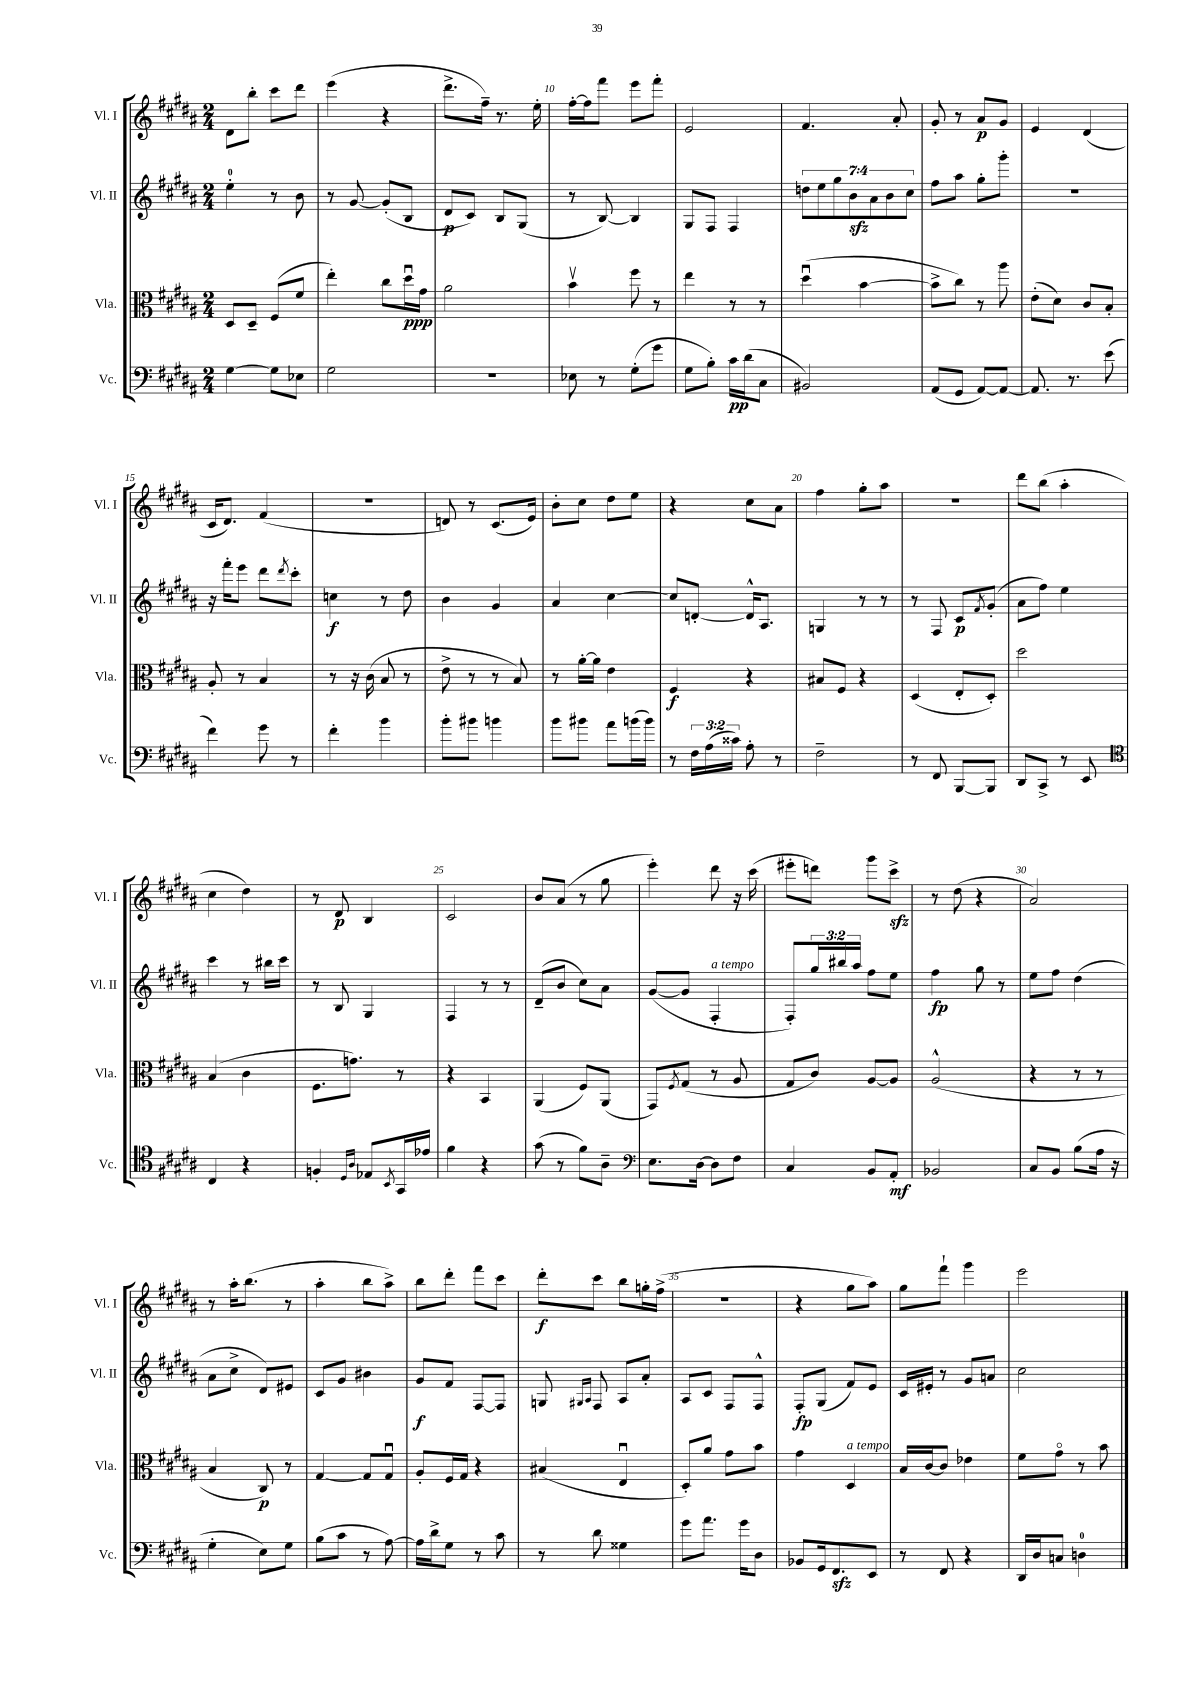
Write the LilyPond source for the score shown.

<<
\new StaffGroup <<
\new Staff = "s0" \with { instrumentName = "Vl. I" shortInstrumentName = "Vl. I" } {
    \clef treble \key b \major \numericTimeSignature \time 2/4
    dis'8 b''8-. cis'''8 dis'''8 |
    e'''4( r4 |
    dis'''8.-> fis''16--) r8. e''16-. |
    fis''16~-. fis''16 fis'''8 e'''8 fis'''8-. |
    e'2 |
    fis'4. ais'8-. |
    gis'8-. r8 ais'8\p gis'8 |
    e'4 dis'4( |
    cis'16 dis'8.) fis'4( |
    R2 |
    d'8) r8 cis'8.( e'16) |
    b'8-. cis''8 dis''8 e''8 |
    r4 cis''8 ais'8 |
    fis''4 gis''8-. ais''8 |
    r2 |
    dis'''8 b''8( ais''4-. |
    cis''4 dis''4) |
    r8 dis'8\p b4 |
    cis'2 |
    b'8 ais'8( r8 gis''8 |
    e'''4-.) dis'''8 r16 cis'''16( |
    eis'''8-. d'''8) gis'''8 cis'''8->\sfz |
    r8 dis''8( r4 |
    ais'2) |
    r8 ais''16-. b''8.( r8 |
    ais''4-. b''8 ais''8->) |
    b''8 dis'''8-. fis'''8 cis'''8 |
    dis'''8-.\f cis'''8 b''8 g''16-. fis''16->( |
    R2 |
    r4 gis''8 ais''8) |
    gis''8 fis'''8-! gis'''4 |
    e'''2 \bar "|." |
}
\new Staff = "s1" \with { instrumentName = "Vl. II" shortInstrumentName = "Vl. II" } {
    \clef treble \key b \major \numericTimeSignature \time 2/4 \override Staff.TupletNumber.text = #tuplet-number::calc-fraction-text
    e''4-0-. r8 b'8 |
    r8 gis'8~ gis'8-.( b8 |
    dis'8\p cis'8) b8 gis8( |
    r8 b8~) b4 |
    gis8 fis8 fis4 |
    \tuplet 7/4 { d''8 e''8 gis''8 b'8\sfz ais'8 b'8 cis''8 } |
    fis''8 ais''8 gis''8-. gis'''8-. |
    r2 |
    r16 fis'''16-. e'''8 dis'''8 \acciaccatura { dis'''8 } cis'''8-. |
    c''4\f r8 dis''8 |
    b'4 gis'4 |
    ais'4 cis''4~ |
    cis''8 d'8~-. d'16-^ ais8. |
    g4 r8 r8 |
    r8 fis8 cis'8\p \acciaccatura { fis'8 } gis'8-.( |
    ais'8 fis''8) e''4 |
    cis'''4 r8 bis''16 cis'''16 |
    r8 b8 gis4 |
    fis4 r8 r8 |
    dis'8--( b'8 cis''8) ais'8 |
    gis'8~( gis'8 fis4-.^\markup { \italic "a tempo" } |
    fis8-.) \tuplet 3/2 { gis''16 bis''16 ais''16 } fis''8 e''8 |
    fis''4\fp gis''8 r8 |
    e''8 fis''8 dis''4( |
    ais'8 cis''8-> dis'8) eis'8 |
    cis'8 gis'8 bis'4 |
    gis'8\f fis'8 fis8~ fis8 |
    g8 \grace { gis16 ais16 } fis8 ais8 ais'8-. |
    ais8 cis'8 fis8 fis8-^ |
    fis8-.\fp gis8( fis'8) e'8 |
    cis'16 eis'16-. r8 gis'8 a'8 |
    cis''2 \bar "|." |
}
\new Staff = "s2" \with { instrumentName = "Vla." shortInstrumentName = "Vla." } {
    \clef alto \key b \major \numericTimeSignature \time 2/4
    dis8 dis8-- fis8( fis'8 |
    e''4-.) cis''8 dis''16\downbow\ppp gis'16 |
    ais'2 |
    b'4\upbow fis''8 r8 |
    e''4 r8 r8 |
    dis''4\downbow( b'4~ |
    b'8-> cis''8) r8 ais''8 |
    e'8-.( dis'8) cis'8 b8-. |
    ais8-. r8 b4 |
    r8 r16 cis'16( b8 r8 |
    e'8-> r8 r8 b8) |
    r8 ais'16~-. ais'16 e'4 |
    fis4\f r4 |
    bis8 fis8 r4 |
    dis4( e8-. dis8-.) |
    dis''2 |
    b4( cis'4 |
    fis8. g'8.) r8 |
    r4 b,4 |
    ais,4( fis8) ais,8( |
    gis,8) \acciaccatura { fis8 } gis8( r8 ais8 |
    gis8 cis'8) ais8~ ais8 |
    ais2-^( |
    r4 r8 r8 |
    b4 cis8\p) r8 |
    gis4~ gis8 gis8\downbow |
    ais8-. fis16 gis16 r4 |
    bis4( e4\downbow |
    dis8-.) ais'8 gis'8 b'8 |
    gis'4 dis4^\markup { \italic "a tempo" } |
    b16 cis'16~ cis'8 ees'4 |
    fis'8 gis'8\flageolet r8 b'8 \bar "|." |
}
\new Staff = "s3" \with { instrumentName = "Vc." shortInstrumentName = "Vc." } {
    \clef bass \key b \major \numericTimeSignature \time 2/4 \override Staff.TupletNumber.text = #tuplet-number::calc-fraction-text
    gis4~ gis8 ees8 |
    gis2 |
    R2 |
    ees8 r8 gis8-.( gis'8 |
    gis8 b8-.) cis'16\pp dis'16( cis8 |
    bis,2) |
    ais,8( gis,8 ais,8~) ais,8~ |
    ais,8. r8. e'8( |
    fis'4) gis'8 r8 |
    fis'4-. b'4 |
    b'8-. bis'8 b'4 |
    b'8 bis'8 ais'8 b'16( b'16) |
    r8 \tuplet 3/2 { fis16 ais16( cisis'16) } ais8-. r8 |
    fis2-- |
    r8 fis,8 b,,8~ b,,8 |
    dis,8 cis,8-> r8 e,8 |
    \clef tenor cis4 r4 |
    f4-. \grace { dis16 ais16 } ees8 \acciaccatura { b,8 } gis,16 ees'16 |
    fis'4 r4 |
    gis'8( r8 fis'8) ais8-- |
    \clef bass e8. dis16~ dis8 fis8 |
    cis4 b,8 ais,8-.\mf |
    bes,2 |
    cis8 b,8 b8( ais16 r16 |
    gis4-. e8) gis8 |
    b8( cis'8 r8 ais8~) |
    ais16 dis'16-> gis8 r8 cis'8 |
    r8 dis'8 gisis4 |
    gis'8 ais'8. gis'16 dis8 |
    bes,8 gis,16 fis,8.\sfz e,8 |
    r8 fis,8 r4 |
    dis,16 dis16 c8 d4-0 \bar "|." |
}
>>
>>
\layout { \context { \Score currentBarNumber = #7 \override BarNumber.break-visibility = ##(#f #t #t) barNumberVisibility = #(every-nth-bar-number-visible 5) } }
